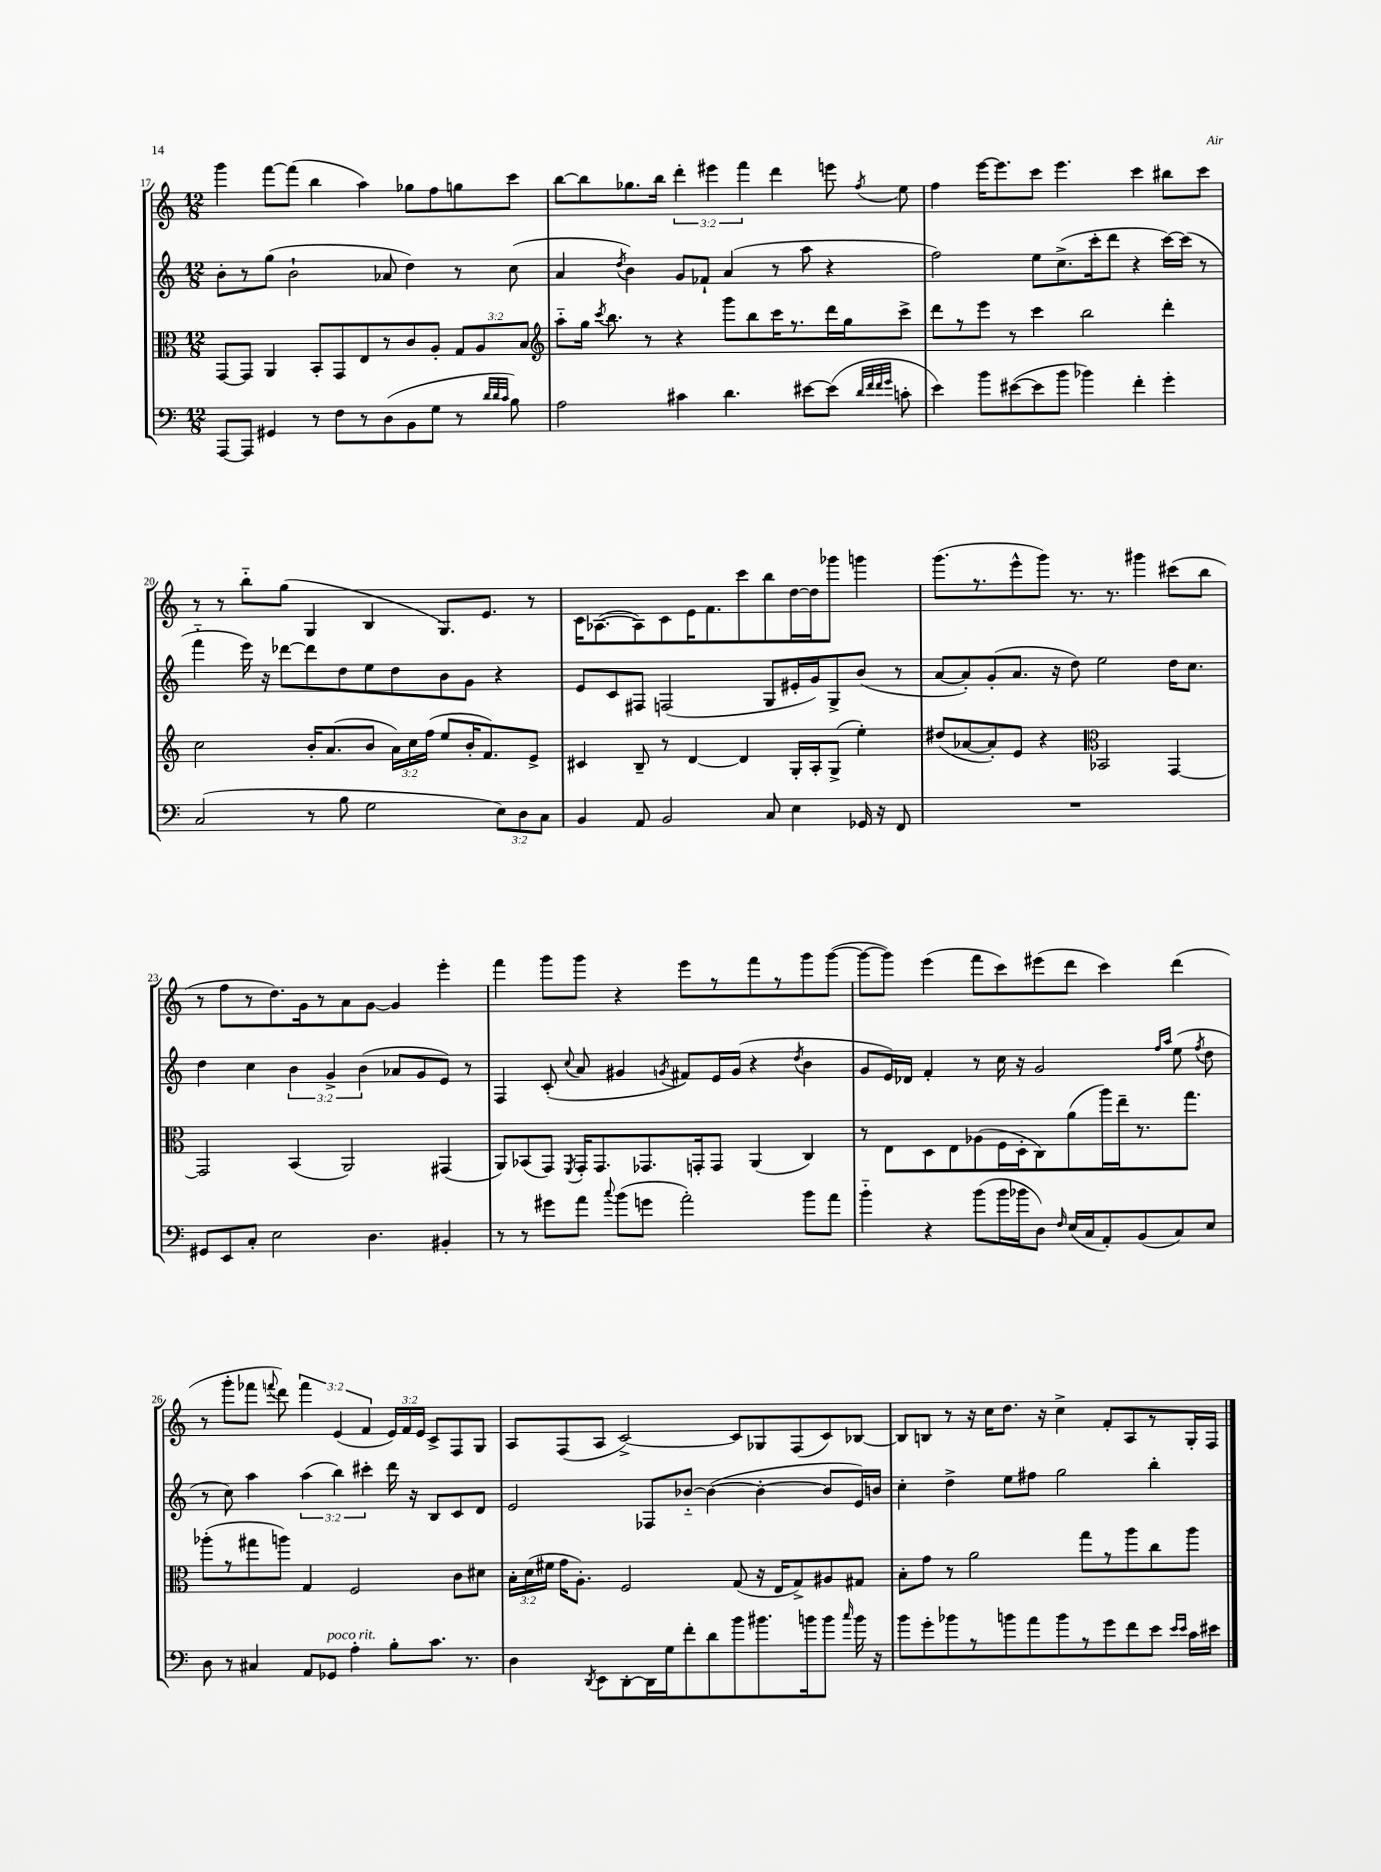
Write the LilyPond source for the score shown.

<<
\new StaffGroup <<
\new Staff = "s0" {
    \clef treble \key c \major \numericTimeSignature \time 12/8 \override Staff.TupletNumber.text = #tuplet-number::calc-fraction-text
    \autoBeamOff g'''4 f'''8[~ f'''8]( b''4 a''4) ges''8[ f''8 g''8 c'''8] |
    b''8[~ b''8 ges''8. b''16] \tuplet 3/2 { d'''4-. eis'''4 f'''4 } d'''4 e'''8 \acciaccatura { f''8 } e''8 |
    f''4 e'''16[~ e'''8. c'''8] e'''4. c'''4 bis''8[ c'''8] |
    r8 r8 b''8[-_ g''8]( g4 b4 g8.[) e'8.] r8 |
    c'16[ aes8.~( aes8) c'8 e'16 f'8. c'''8 b''8 d''16~ d''16 ges'''8] g'''4 |
    g'''8.[( r8. e'''8-^ g'''8]) r8. r8. gis'''4 cis'''8[( b''8] |
    r8 f''8[ r8 d''8.) g'16 r8 a'8 g'8]~ g'4 e'''4-. |
    f'''4 g'''8[ g'''8] r4 e'''8[ r8 f'''8 r8 g'''8 g'''8]~( |
    g'''8[~ g'''8]) e'''4( f'''8[ c'''8) eis'''8( d'''8] c'''4) d'''4( |
    r8 g'''8[-. fes'''8] \appoggiatura { f'''8 } d'''8) \tuplet 3/2 { f'''4 e'4( f'4 } \tuplet 3/2 { e'16[) f'16 e'16] } c'8[-> f8 g8] |
    a8[ f8( a8] c'2~->) c'8[ ges8 f8( c'8) bes8]~ |
    bes8[ b8] r8 r16 c''16[ d''8.] r16 c''4-> f'8[-. a8 r8 g16-. f16] \bar "|." |
}
\new Staff = "s1" {
    \clef treble \key c \major \numericTimeSignature \time 12/8 \override Staff.TupletNumber.text = #tuplet-number::calc-fraction-text
    \autoBeamOff b'8[-. r8 g''8]( b'2-! aes'8 d''4) r8 c''8( |
    a'4 \acciaccatura { d''8 } b'4) g'8[ fes'8]-! a'4( r8 a''8 r4 |
    f''2) e''8[ c''8.->( c'''16-. d'''8] r4 c'''16[~) c'''16]( r8 |
    f'''4-_ e'''16) r16 des'''8[~ des'''8 d''8 e''8 d''8 b'8 g'8] r4 |
    e'8[ c'8 fis8] f2( g8[ eis'16-. g'16) g8-> b'8]( r8 |
    a'8[~ a'8-.) g'8-.( a'8.] r16 d''8) e''2 d''16[ c''8.] |
    d''4 c''4 \tuplet 3/2 { b'4 g'4-> b'4( } aes'8[ g'8 e'8]) r8 |
    f4 c'8-.( \appoggiatura { c''8 } a'8 gis'4 \acciaccatura { g'8 } fis'8[) e'16 g'16]( r4 \acciaccatura { d''8 } b'4 |
    g'8[ e'16) des'16] f'4-. r8 c''16 r16 g'2 \grace { f''16[ a''16] } e''8( \acciaccatura { f''8 } d''8 |
    r8 c''8) a''4 \tuplet 3/2 { a''4( b''4) cis'''4-. } d'''16 r16 b8[ c'8 d'8] |
    e'2 fes8[ bes'8]~-_ bes'4~( bes'4~-. bes'8[ e'16) b'16] |
    c''4-. d''4-> e''8[ fis''8] g''2 b''4-. \bar "|." |
}
\new Staff = "s2" {
    \clef alto \key c \major \numericTimeSignature \time 12/8 \override Staff.TupletNumber.text = #tuplet-number::calc-fraction-text
    \autoBeamOff g,8[~ g,8] a,4 b,8[-. g,8 e8 r8 c'8 a8]-. \tuplet 3/2 { g8[ a8 b8] } |
    \clef treble a''8[-_ g''16] \acciaccatura { c'''8 } b''8. r8 r4 g'''8[ b''8 c'''16 r8. d'''16 g''16 c'''8]-> |
    d'''8[ r8 e'''8] r8 c'''4 b''2 d'''4-. |
    c''2 b'16[-. a'8.( b'8] \tuplet 3/2 { a'16[) c''16 f''16]( } e''8[ b'16-. f'8.) e'8]-> |
    cis'4 b8-- r8 d'4~ d'4 g16[-. a16-. g8]->( e''4-.) |
    dis''8[( aes'8~ aes'8-.) e'8] r4 \clef alto bes,2 g,4~ |
    g,2 b,4( a,2) gis,4( |
    a,8[) bes,8( g,8]) \acciaccatura { f,8 } g,16[-. g,8. ges,8. g,16-. g,8] a,4( c4) |
    r8 e8[ d8 e8 aes8( f16 d16-. c8) a'8( a''16) e''16-- r8. g''8.] |
    aes''8[-.( r8 gis''8 a''8]) g4 f2 c'8[ dis'8] |
    \tuplet 3/2 { b16[-. d'16( fis'16] } g'16[ a8.]-.) f2 g8( r16 e16[ g8->) ais8 gis8] |
    b8[-. g'8] r8 a'2 g''8[ r8 a''8 c''8 a''8] \bar "|." |
}
\new Staff = "s3" {
    \clef bass \key c \major \numericTimeSignature \time 12/8 \override Staff.TupletNumber.text = #tuplet-number::calc-fraction-text
    \autoBeamOff a,,8[~ a,,8] gis,4 r8 f8[ r8 d8( b,8 g8] r8 \grace { d'32[ d'32 c'32] } b8) |
    a2 cis'4 d'4. eis'8[~ eis'8]( \grace { d'32[ f'32 f'32 g'32] } c'8-. |
    e'4) b'8[ eis'8~( eis'8 b'8] bes'4) f'4-. g'4-. |
    c2( r8 b8 g2 \tuplet 3/2 { e8[) d8 c8] } |
    b,4 a,8 b,2 c8 e4 ges,16 r16 f,8 |
    R1. |
    gis,8[ e,8 c8]-. e2 d4. bis,4-. |
    r8 r8 gis'8[ a'8] \appoggiatura { c''8 } b'8[( g'8] a'2-.) b'8[ a'8] |
    b'4-_ r4 b'8[( b'16 bes'16 d8]) \grace { f16 } e16[( c16 a,8-.) b,8( c8) e8] |
    d8 r8 cis4 a,8[ ges,8]^\markup { \italic "poco rit." } a4-. b8[-. c'8.] r8. |
    d4 \acciaccatura { d,8 } e,8[ d,8~-. d,16 g16 f'8-. d'8 b'8 bis'8. b'16 b'8] \grace { c''16 } b'16 r16 |
    b'8[ g'8-. bes'8 r8 b'8 a'8 b'8 r8 g'8 f'8 e'8] \grace { e'16[ e'16] } c'16[ eis'16] \bar "|." |
}
>>
>>
\layout { \context { \Score currentBarNumber = #17 } }
